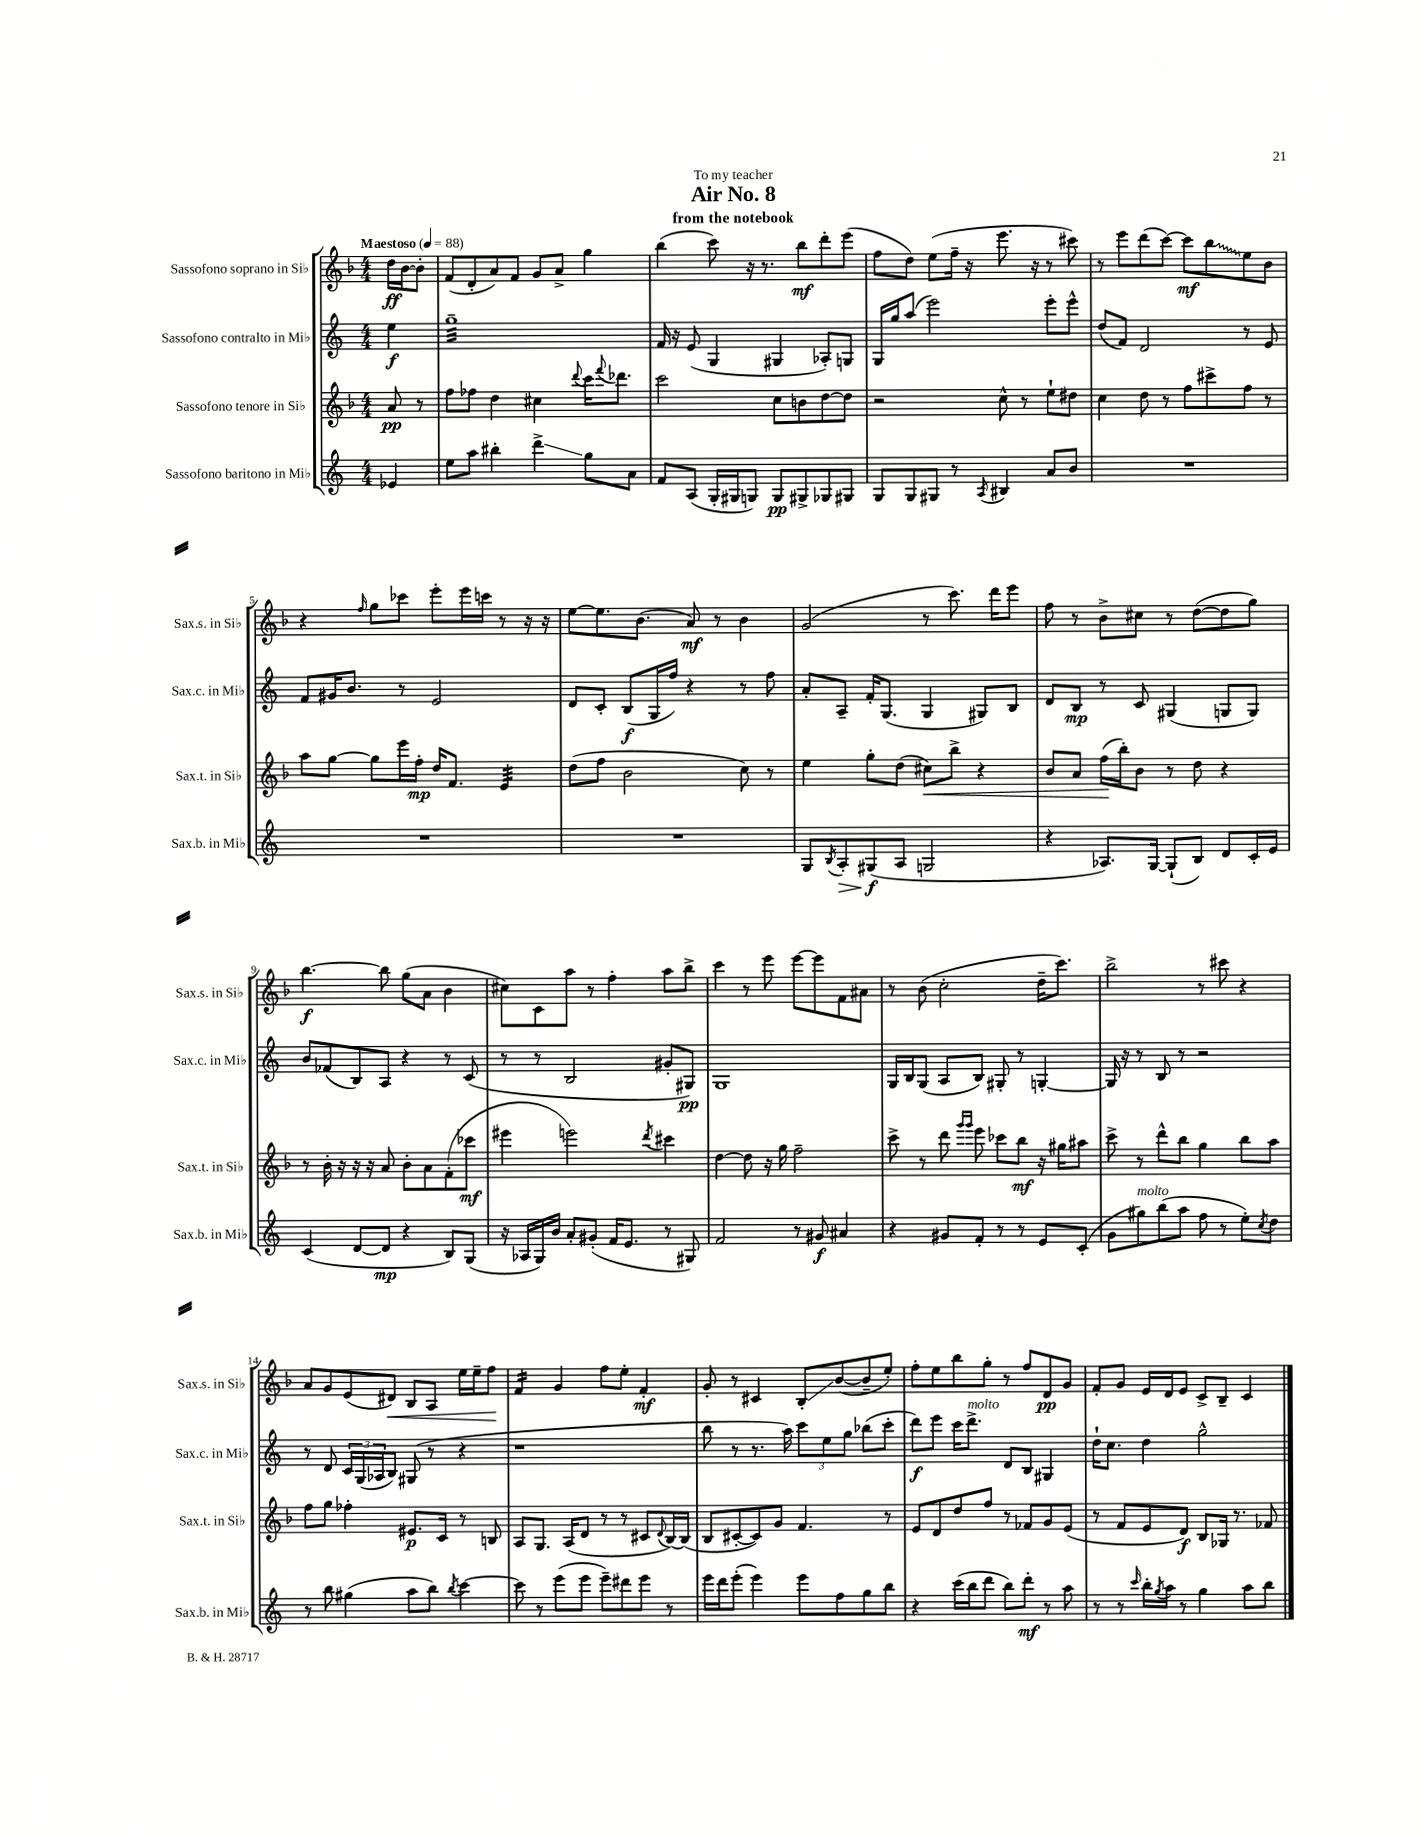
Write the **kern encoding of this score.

**kern	**kern	**kern	**kern
*staff4	*staff3	*staff2	*staff1
*clefG2	*clefG2	*clefG2	*clefG2
*k[]	*k[b-]	*k[]	*k[b-]
*M4/4	*M4/4	*M4/4	*M4/4
*MM88	*MM88	*MM88	*MM88
4e-	8a	4ee	16dd
.	.	.	[16b-
.	8r	.	8b-']
=	=	=	=
8ee	8ff	1gg~	(8f
8aa	8ff-	.	8d'
4bb#'	4dd	.	8a)
.	.	.	8f
4ddd^	4cc#	.	8g
.	.	.	8a^
.	8qqddd	.	.
8gg	16ccc	.	4gg
.	8qqfff	.	.
.	8.ddd-	.	.
8a	.	.	.
=	=	=	=
8f	2ccc	16f	(4bb-
.	.	16r	.
(8A	.	(8e	.
16G'	.	4G	8ccc)
16G#	.	.	.
8G)	.	.	16r
.	.	.	8.r
8G	8cc	4G#	.
8G#^	8b	.	8bb-
8G-	[8dd	8A-')	8ddd'
8G#	8dd]	8G	(8eee
=	=	=	=
8G	2r	16G	8ff
.	.	16gg	.
8G	.	(8aa	8dd)
8G#	.	2eee)	(8ee
8r	.	.	16ff~
.	.	.	16r
8qA	.	.	.
4B#	8cc^^	.	8.eee
.	8r	.	.
.	.	.	16r
8a	8ee`	8eee'	8r
8b	8dd#	8eee^^	8ccc#)
=	=	=	=
1r	4cc	(8dd	8r
.	.	8f)	8eee
.	8dd	2d	(8ddd
.	8r	.	[8ccc)
.	8ff	.	8ccc]
.	8ccc#^	.	8bb-
.	8ff	8r	8ee
.	8r	8e	8b-
=	=	=	=
1r	8aa	8f	4r
.	[8gg	16g#	.
.	.	8.b	.
.	.	.	16qqff
.	8gg]	.	8gg
.	16eee	8r	8ccc-
.	16ff'	.	.
.	16dd	2e	8eee'
.	8.f	.	.
.	.	.	16eee
.	.	.	16ccc
.	4e	.	8r
.	.	.	16r
.	.	.	16r
=	=	=	=
1r	(8dd	8d	[8ee
.	8ff	8c'	8.ee]
.	2b-	(8B	.
.	.	.	(8.b-
.	.	16G	.
.	.	16ff)	.
.	.	4r	8a)
.	.	.	8r
.	8cc)	8r	4b-
.	8r	8ff	.
=	=	=	=
8G	4ee	8a'	(2g
8qB	.	.	.
8A'	.	8A~	.
(8G#	8gg'	16f'	.
.	.	(8.G	.
8A	(8dd	.	.
2G	8cc#)	4G	8r
.	8bb-^	.	8.ccc)
.	4r	8G#)	.
.	.	.	16ddd
.	.	8B	8eee
=	=	=	=
4r	8b-	8d	8ff
.	8a	8B	8r
8.A-)	(16ff	8r	8b-^
.	16bb-')	.	.
.	8b-	8c	8cc#
[16G	.	.	.
(8G`]	8r	(4G#	8r
8B)	8dd	.	([8dd
8d	4r	8G	8dd]
16c'	.	8G)	8gg)
16e	.	.	.
=	=	=	=
(4c	8r	8b	[4.bb-
.	16b-'	(8f-	.
.	16r	.	.
[8d	16r	8B)	.
.	16r	.	.
8d]	8a	8A	8bb-]
4r	8b-'	4r	(8gg
.	8a	.	8a
8B)	(8f'	8r	4b-
(8G	8ccc-	(8c	.
=	=	=	=
16r	4eee#	8r	8cc#)
16A-	.	.	.
16G)	.	8r	8c
16b	.	.	.
8a'	2eee)	2B	8aa
(8g#'	.	.	8r
16f	.	.	4ff'
8.e	.	.	.
.	8qddd	.	.
8r	4ccc#	8g#'	8aa
8G#)	.	8G#)	8bb-^
=	=	=	=
2f	[4dd	1G	4ccc
.	8dd]	.	8r
.	16r	.	8eee
.	16gg	.	.
8r	2ff~	.	[8eee
8g#	.	.	8eee]
4a#	.	.	8f
.	.	.	8a#
=	=	=	=
4r	8ccc^	16G	8r
.	.	16B	.
.	8r	(8G	(8b-
8g#	8ddd	8A	2cc'
.	16qqggg	.	.
.	16qqggg	.	.
8f'	8eee	8B)	.
8r	8ccc-	8G#'	.
8r	8bb-	8r	.
8e	16r	[4G'	16dd~
.	16gg#	.	8.ccc)
(8c'	8aa#	.	.
=	=	=	=
8g	8ccc^	16G]	2bb-^
.	.	16r	.
8gg#)	8r	8r	.
(8bb	8ddd^^	8B	.
8aa	8bb-	8r	.
8ff	4gg	2r	8r
8r	.	.	8ccc#
8ee')	8bb-	.	4r
8qcc	.	.	.
8dd	8aa	.	.
=	=	=	=
8r	8ff	8r	8a
8bb	8gg	8d	8g
(4gg#	4ff-'	24c	(8e
.	.	(24G	.
.	.	24A-	.
.	.	8B)	8d#)
8aa	8.e#	(8G#	8B-
8bb)	.	8r	8A
.	16c	.	.
8qbb	.	.	.
[4ccc	8r	4r	16ee
.	.	.	16ee~
.	8B	.	8ff
=	=	=	=
8ccc]	8A	1r	4f
8r	8.G	.	.
(8eee	.	.	4g
.	(16A	.	.
8eee	8d	.	.
8eee~)	8r	.	8ff
8ddd#	8r	.	8ee'
8eee	8c#	.	4f'
.	8qqd	.	.
8r	[16B-)	.	.
.	(16B-]	.	.
=	=	=	=
16eee	8B-	8bb	8g'
16ddd	.	.	.
(8eee'	[8c#'	8r	8r
4eee)	8c#])	8.r	4c#
.	8g	.	.
.	.	16aa)	.
8eee	4.f	12ccc	8B-'
.	.	12ee	.
8ff	.	.	([8b-
.	.	12gg	.
8gg	.	(8bb-	8b-~]
8bb	8r	8ccc'	8ee')
=	=	=	=
4r	8e	8ddd)	8ff'
.	8d	8eee	8ee
(16ccc	8dd	16ccc	8bb-
16bb	.	8.ddd^	.
8ddd	8ff	.	8gg'
8bb)	8r	8d	8r
8ddd'	8f-	8B	8ff
8r	8g	4G#	8d
8aa	(8e	.	8g
=	=	=	=
8r	8r	16dd`	8f'
.	.	8.cc	.
8r	8f	.	8g
16qqccc	.	.	.
16bb'	8e	4dd	16e
8qgg	.	.	.
16aa	.	.	16d
8r	8d)	.	8e
4gg	8B-	2gg^^	8c^
.	16G-	.	8B-~
.	8.r	.	.
8aa	.	.	4c
8bb	8f-	.	.
==	==	==	==
*-	*-	*-	*-
